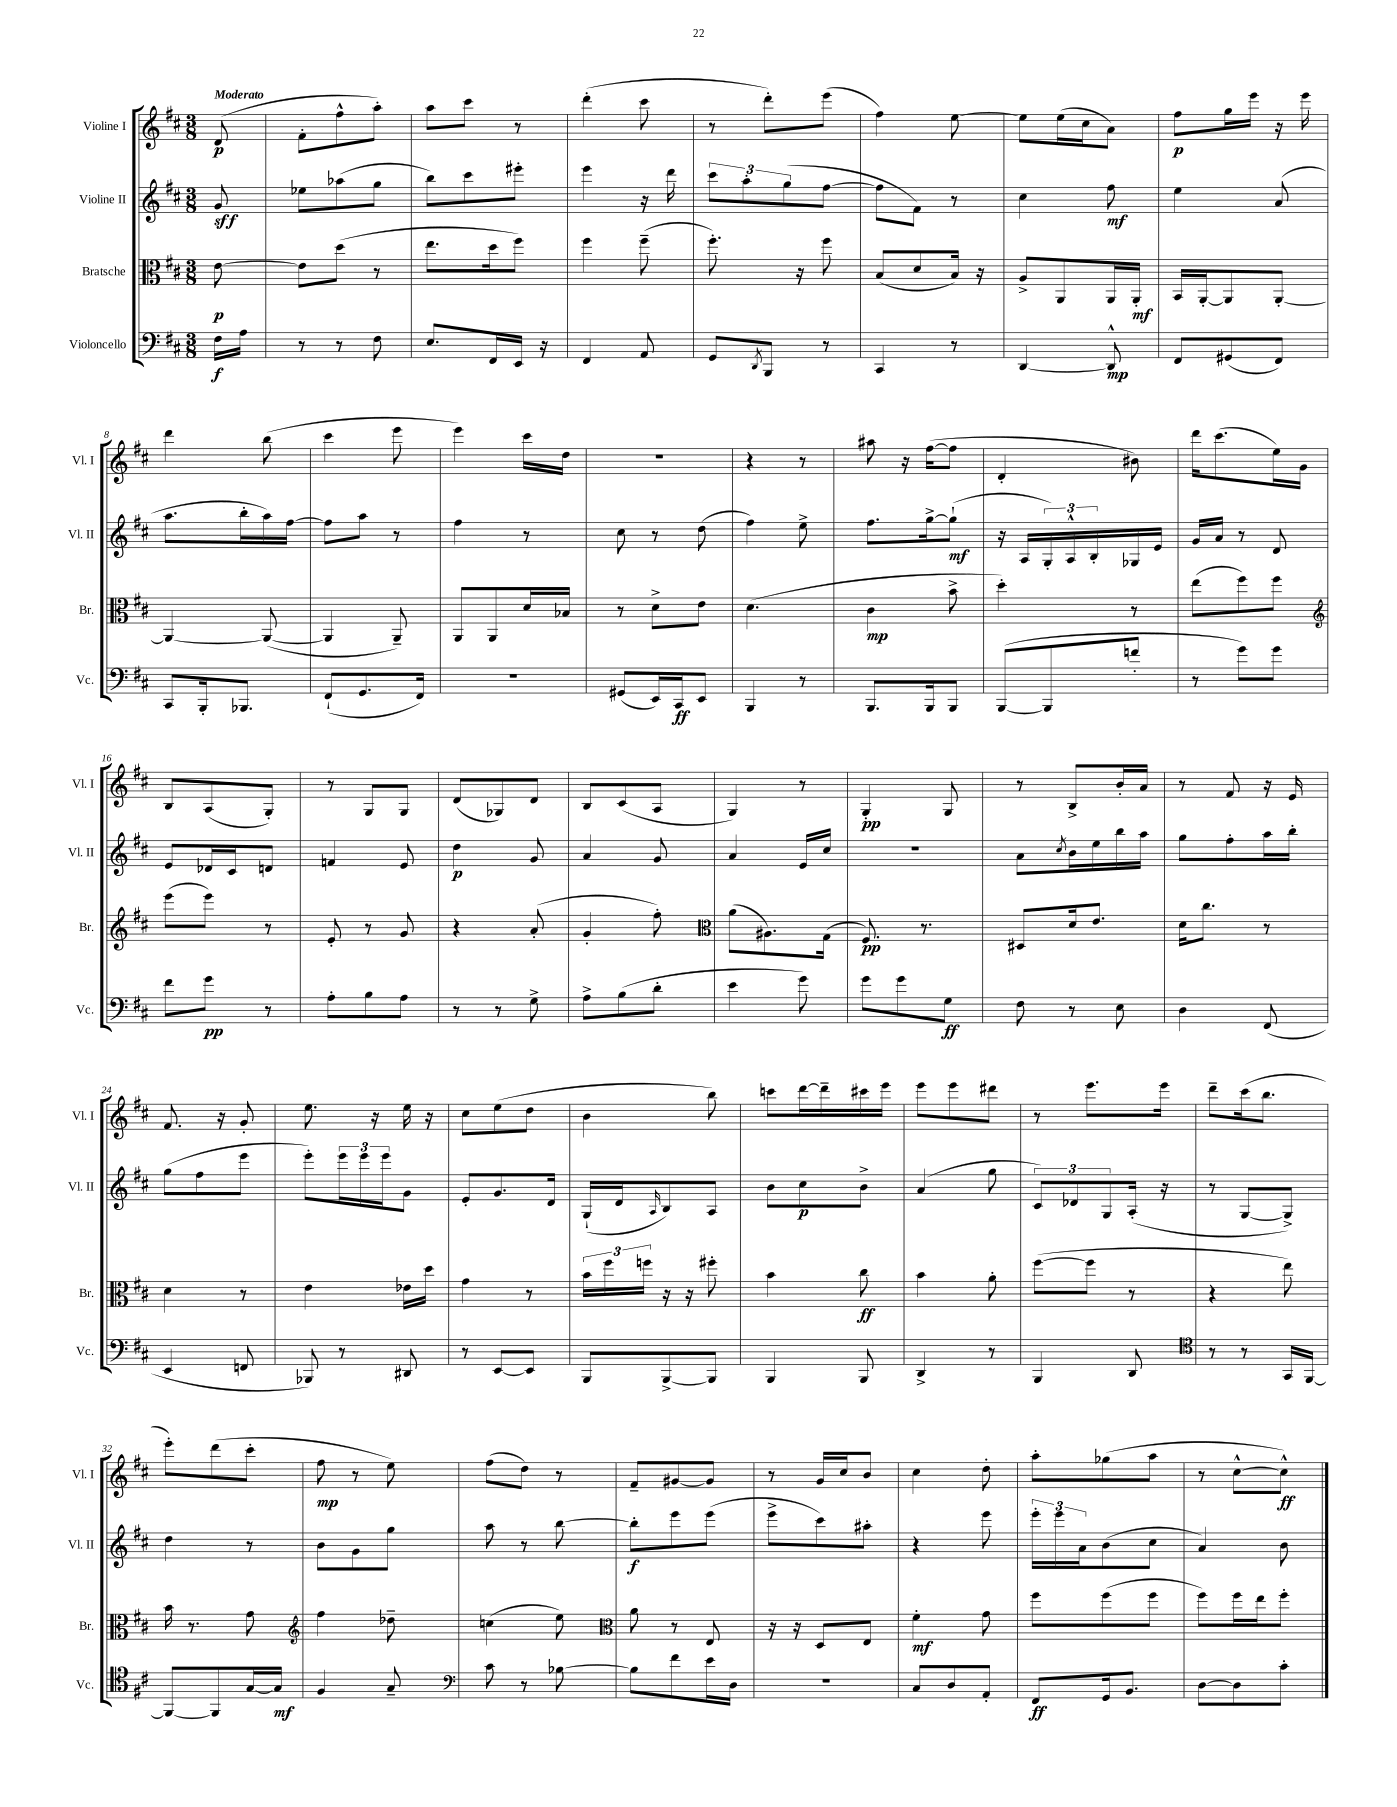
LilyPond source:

<<
\new StaffGroup <<
\new Staff = "s0" \with { instrumentName = "Violine I" shortInstrumentName = "Vl. I" } {
    \clef treble \key d \major \numericTimeSignature \time 3/8 \partial 8 \tempo "Moderato"
    d'8\p( |
    fis'8-. fis''8-^ a''8-.) |
    a''8 cis'''8 r8 |
    d'''4-.( cis'''8 |
    r8 d'''8-.) e'''8( |
    fis''4) e''8~ |
    e''8 e''16( cis''16 a'8) |
    fis''8\p g''16 e'''16 r16 e'''16 |
    d'''4 b''8( |
    cis'''4 e'''8 |
    e'''4) cis'''16 d''16 |
    R4. |
    r4 r8 |
    ais''8 r16 fis''16~( fis''8 |
    d'4-. bis'8) |
    d'''16 cis'''8.( e''16) g'16 |
    b8 a8( g8-.) |
    r8 g8 g8 |
    d'8( ges8) d'8 |
    b8 cis'8( a8 |
    g4) r8 |
    g4-.\pp g8 |
    r8 b8-> b'16-. a'16 |
    r8 fis'8 r16 e'16 |
    fis'8. r16 g'8-. |
    e''8. r16 e''16 r16 |
    cis''8 e''8( d''8 |
    b'4 b''8) |
    c'''8 d'''16~ d'''16-- cis'''16 e'''16 |
    e'''8 e'''8 dis'''8 |
    r8 e'''8. e'''16 |
    d'''8-- cis'''16( b''8. |
    e'''8-.) d'''8( cis'''8-. |
    fis''8\mp r8 e''8) |
    fis''8( d''8) r8 |
    fis'8-- gis'8~ gis'8 |
    r8 g'16 cis''16 b'8 |
    cis''4 d''8-. |
    a''8-. ges''8( a''8 |
    r8 cis''8~-^ cis''8-^\ff) \bar "|." |
}
\new Staff = "s1" \with { instrumentName = "Violine II" shortInstrumentName = "Vl. II" } {
    \clef treble \key d \major \numericTimeSignature \time 3/8 \partial 8
    g'8\sff |
    ees''8 aes''8( g''8 |
    b''8) cis'''8 eis'''8-. |
    e'''4 r16 d'''16 |
    \tuplet 3/2 { cis'''8 a''8-. g''8( } fis''8~ |
    fis''8 fis'8) r8 |
    cis''4 fis''8\mf |
    e''4 a'8( |
    a''8. b''16-. a''16) fis''16~ |
    fis''8 a''8 r8 |
    fis''4 r8 |
    cis''8 r8 d''8( |
    fis''4) e''8-> |
    fis''8. g''16~-> g''8-!\mf( |
    r16 a16 \tuplet 3/2 { g16-.) a16-^ b16-. } ges16 e'16 |
    g'16 a'16 r8 d'8 |
    e'8 des'16 cis'16 d'8 |
    f'4 e'8 |
    d''4\p g'8 |
    a'4 g'8 |
    a'4 e'16 cis''16 |
    R4. |
    a'8 \acciaccatura { cis''8 } b'16 e''16 b''16 a''16 |
    g''8 fis''8-. a''16 b''16-. |
    g''8( fis''8 e'''8 |
    e'''8-.) \tuplet 3/2 { e'''16 e'''16 e'''16 } g'8 |
    e'8-. g'8. d'16 |
    g16-!( d'16 \grace { a16 } b8) a8 |
    b'8 cis''8\p b'8-> |
    a'4( g''8 |
    \tuplet 3/2 { cis'8) des'8 g8 } a16-.( r16 |
    r8 g8~ g8->) |
    d''4 r8 |
    b'8 g'8 g''8 |
    a''8 r8 b''8~ |
    b''8-.\f e'''8 e'''8( |
    e'''8-> cis'''8) ais''8-. |
    r4 e'''8 |
    \tuplet 3/2 { e'''16-. e'''16 a'16 } b'8( cis''8 |
    a'4) b'8 \bar "|." |
}
\new Staff = "s2" \with { instrumentName = "Bratsche" shortInstrumentName = "Br." } {
    \clef alto \key d \major \numericTimeSignature \time 3/8 \partial 8
    e'8~\p |
    e'8 d''8( r8 |
    e''8. d''16 fis''8) |
    fis''4 fis''8--( |
    fis''8.-.) r16 fis''8 |
    b8( d'8 b16) r16 |
    a8-> a,8 a,16 a,16-.\mf |
    b,16 a,16~-. a,8 a,8~-. |
    a,4~ a,8~( |
    a,4 a,8--) |
    a,8 a,8 d'16 bes16 |
    r8 d'8-> e'8 |
    d'4.( |
    cis'4\mp b'8-> |
    d''4-.) r8 |
    e''8( fis''8) fis''8 |
    \clef treble e'''8( e'''8) r8 |
    e'8-. r8 g'8 |
    r4 a'8-.( |
    g'4-. fis''8-.) |
    \clef alto a'8( ais8.) g16( |
    fis8.\pp) r8. |
    dis8 d'16 e'8. |
    d'16 cis''8. r8 |
    d'4 r8 |
    e'4 ees'16 d''16 |
    g'4 r8 |
    \tuplet 3/2 { b'16 fis''16 f''16 } r16 r16 fis''8-. |
    b'4 cis''8\ff |
    b'4 a'8-. |
    fis''8~( fis''8 r8 |
    r4 e''8) |
    b'16 r8. g'8 |
    \clef treble fis''4 des''8-- |
    c''4( e''8) |
    \clef alto a'8 r8 e8 |
    r16 r16 d8 e8 |
    fis'4-.\mf g'8 |
    fis''8 fis''8( fis''8 |
    fis''8) fis''16 e''16 fis''8-. \bar "|." |
}
\new Staff = "s3" \with { instrumentName = "Violoncello" shortInstrumentName = "Vc." } {
    \clef bass \key d \major \numericTimeSignature \time 3/8 \partial 8
    fis16\f a16 |
    r8 r8 fis8 |
    e8. fis,16 e,16 r16 |
    fis,4 a,8 |
    g,8 \acciaccatura { d,8 } b,,8 r8 |
    cis,4 r8 |
    d,4~ d,8-^\mp |
    fis,8 gis,8( fis,8) |
    cis,8 b,,16-. bes,,8. |
    fis,8-!( g,8. fis,16) |
    R4. |
    gis,8( e,16) cis,16\ff e,8 |
    b,,4 r8 |
    b,,8. b,,16 b,,8 |
    b,,8~( b,,8 f'8-. |
    r8 g'8) g'8 |
    fis'8 g'8\pp r8 |
    a8-. b8 a8 |
    r8 r8 g8-> |
    a8-> b8( d'8-. |
    e'4 g'8) |
    g'8 g'8 g8\ff |
    fis8 r8 e8 |
    d4 fis,8( |
    e,4 f,8 |
    bes,,8) r8 dis,8 |
    r8 e,8~ e,8 |
    b,,8 b,,8~-> b,,8 |
    b,,4 b,,8 |
    d,4-> r8 |
    b,,4 d,8 |
    \clef tenor r8 r8 g,16 fis,16~ |
    fis,8~ fis,8 g16~ g16\mf |
    fis4 g8-- |
    \clef bass cis'8 r8 bes8~ |
    bes8 fis'8 e'16 d16 |
    r4. |
    cis8 d8 a,8-. |
    fis,8\ff g,16 b,8. |
    d8~ d8 cis'8-. \bar "|." |
}
>>
>>
